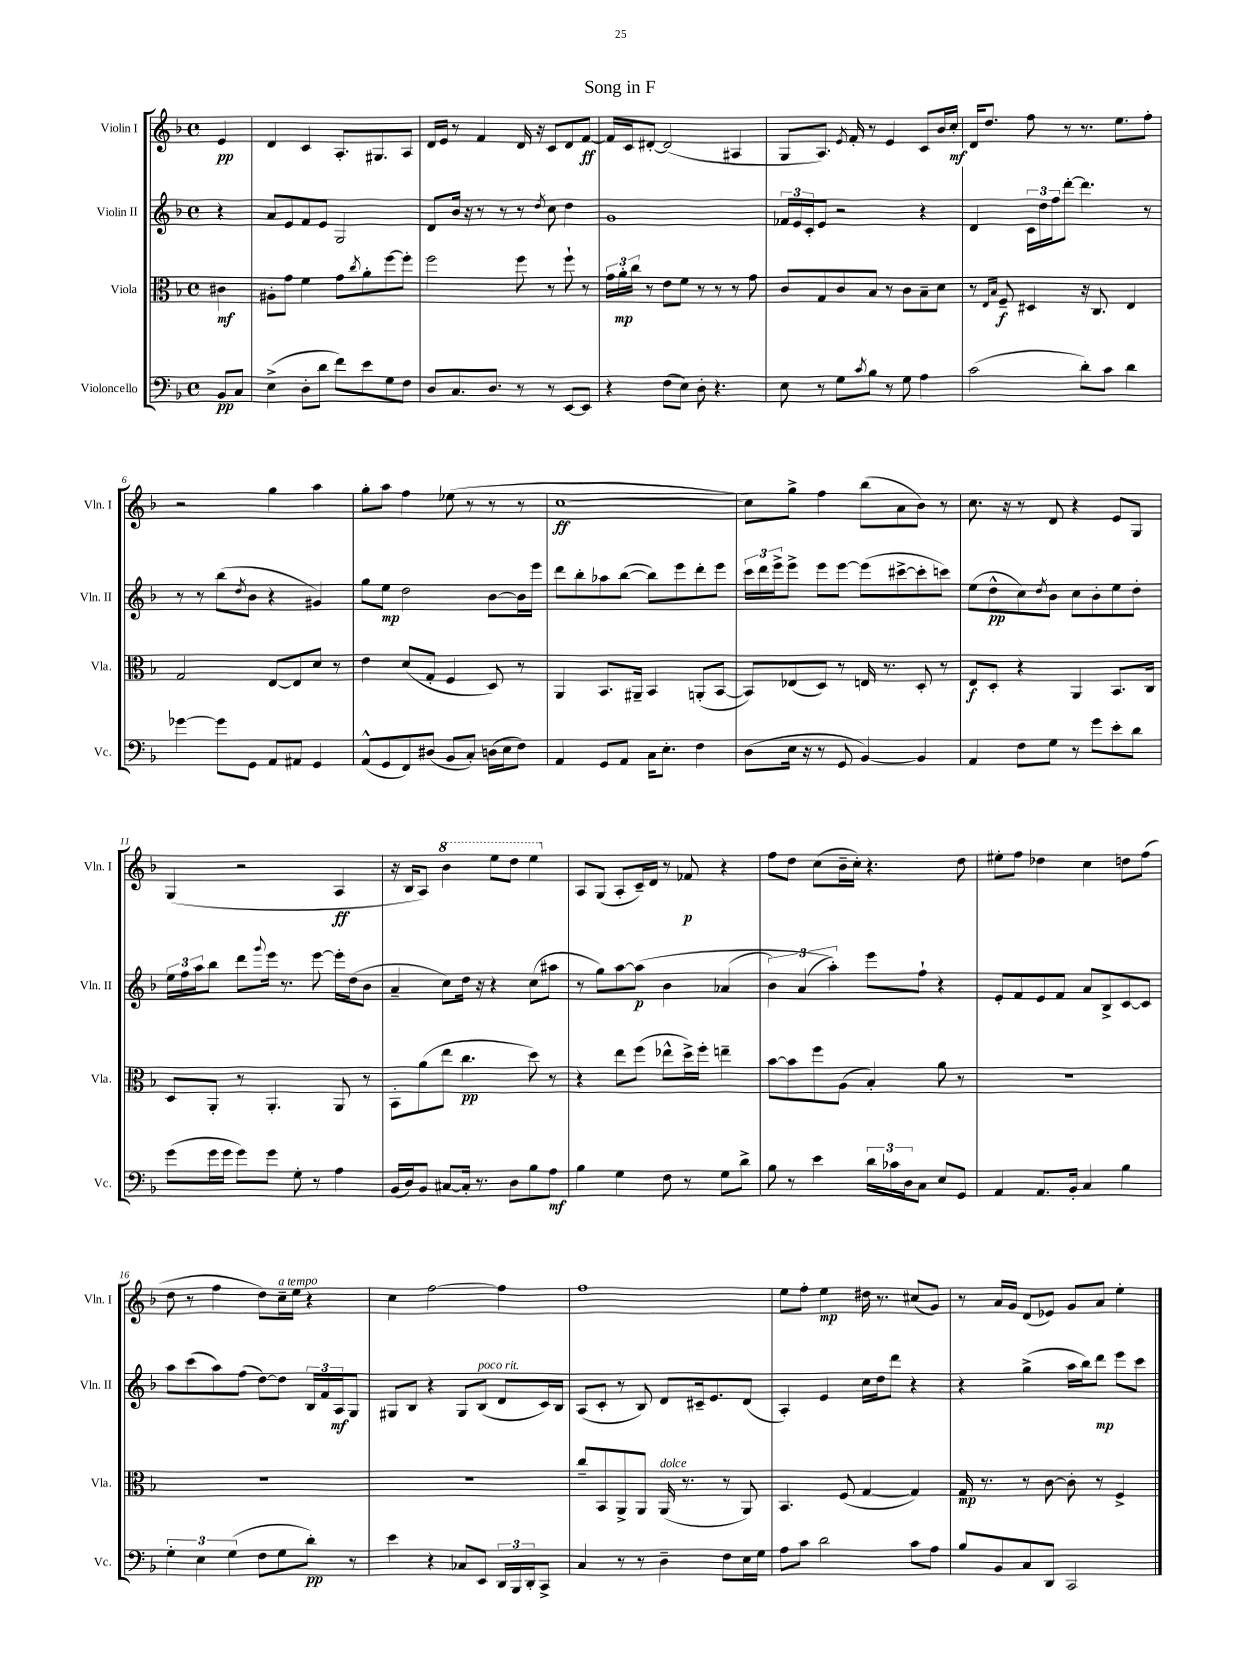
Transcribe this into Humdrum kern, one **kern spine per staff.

**kern	**kern	**kern	**kern
*staff4	*staff3	*staff2	*staff1
*clefF4	*clefC3	*clefG2	*clefG2
*k[b-]	*k[b-]	*k[b-]	*k[b-]
*M4/4	*M4/4	*M4/4	*M4/4
*met(c)	*met(c)	*met(c)	*met(c)
8BB-	4c#	4r	4e
8C	.	.	.
=	=	=	=
(4E^	8A#'	8a	4d
.	8g	8e	.
8D'	4f	8f	4c
8d	.	8e	.
8f)	8g	2G	8.A'
.	8qcc	.	.
8e	8a'	.	.
.	.	.	8.G#
8G	[8ff	.	.
8F	8ff']	.	8A
=	=	=	=
8D	2ff	8d	16d
.	.	.	16e
8.C	.	16b-	8r
.	.	16r	.
.	.	8r	4f
8.D	.	.	.
.	.	8r	.
8r	8ff	8r	16d
.	.	.	16r
.	.	8qdd	.
8r	8r	8cc	8c
[8EE	8ff`	4dd	8d
8EE]	8r	.	[8f
=	=	=	=
4r	24g	1g	16f]
.	24a'	.	.
.	.	.	16c
.	24cc	.	.
.	8r	.	[8d#'
(8F	8e	.	(2d#]
8E)	8f	.	.
8D'	8r	.	.
4.r	8r	.	.
.	8r	.	4A#
.	8g	.	.
=	=	=	=
8E	8c	24f-	8G
.	.	24e	.
.	.	24c'	.
8r	8G	8e	8.A)
8G	8c	2r	.
.	.	.	8qe
.	.	.	16f'
8qc	.	.	.
8B-	8B-	.	8r
8r	8r	.	4e
8G	8c	.	.
4A	8B-~	4r	8c
.	8d	.	16b-
.	.	.	16cc'
=	=	=	=
(2c	8r	4d	16d
.	.	.	8.dd
.	16qqE	.	.
.	16qqB-	.	.
.	8F~	.	.
.	4D#	24c	8ff
.	.	24dd	.
.	.	24ff	.
.	.	[8ddd'	8r
8d')	16r	4.ddd]	8.r
.	8.C	.	.
8c	.	.	.
.	.	.	8.ee
4d	4E	.	.
.	.	8r	8ff'
=	=	=	=
[4g-	2G	8r	2r
.	.	8r	.
8g-]	.	(8bb-	.
.	.	8qdd	.
8GG	.	8b-	.
8AA	[8E	4r	4gg
8AA#	8E]	.	.
4GG	8d	4g#)	4aa
.	8r	.	.
=	=	=	=
(8AA^^	4e	8gg	8gg'
8GG	.	8ee	8aa
8FF)	(8d	2dd	4ff
(8D#	8G'	.	.
8BB-	4F	.	(8ee-
8C')	.	.	8r
(16D	8D)	[8b-	8r
16E	.	.	.
8F)	8r	16b-]	8r
.	.	16eee	.
=	=	=	=
4AA	4AA	8ddd	[1cc
.	.	8bb-'	.
8GG	8.BB-	8aa-	.
8AA	.	([8bb-	.
.	16AA#~	.	.
16C	4BB-	8bb-])	.
8.E'	.	.	.
.	.	8eee	.
4F	(8AA'	8ddd'	.
.	[8BB-	8eee	.
=	=	=	=
(8D	8BB-])	24ccc	8cc])
.	.	24ddd	.
.	.	24eee^	.
16E	(8E-	8eee^	8gg^
16r	.	.	.
8r	8D)	8eee	4ff
8GG	8r	[8eee	.
[4BB-)	16E	(8eee]	(8bb-
.	8.r	.	.
.	.	[8ccc#^	8a
4BB-]	8D'	8ccc#']	8b-)
.	8r	8ccc)	8r
=	=	=	=
4AA	8E	(8ee	8.cc
.	8D'	8dd^^	.
.	.	.	16r
8F	4r	8cc)	8r
.	.	8qdd	.
8G	.	8b-	8d
8r	4AA	8cc	4r
8g	.	8b-'	.
8e'	8.BB-	8ee	8e
8d	.	8dd'	8G
.	16C	.	.
=	=	=	=
(8g	8D	24ee	(4G
.	.	24ff	.
.	.	24aa	.
16g	8AA'	8bb-	.
16g	.	.	.
8g)	8r	8ddd	2r
.	.	8qqggg	.
8g	4.AA'	16eee	.
.	.	8.r	.
8G'	.	.	.
8r	.	[8eee	.
4A	8AA	16eee']	4A
.	.	(16dd	.
.	8r	8b-	.
=	=	=	=
(16BB-	8BB-'	4a~	16r
16D)	.	.	16B-
8BB-	(8a	.	8A)
[8C#	8ee	8cc)	4bb-
16C#']	4.cc	16dd	.
8.r	.	16r	.
.	.	4r	8eee
8D	.	.	8ddd
8B-	8dd)	(8cc	4eee
8A	8r	8aa#	.
=	=	=	=
4B-	4r	8r	8A
.	.	8gg)	(8G
4G	8ee	[8aa	8A'
.	(8ff	&(8aa]	16c~)
.	.	.	16d
8F	8ee-^^	4b-	8r
8r	16dd^)	.	8f-
.	16ff'	.	.
8G	4ee~	(4a-	4r
8d^	.	.	.
=	=	=	=
8B-	[8b-	6b-)	8ff
8r	8b-]	.	8dd
.	.	(6a	.
4e	8ff	.	(8cc
.	.	6aa')&)	.
.	(8A	.	16b-~
.	.	.	16cc')
24d	4B-')	8eee	4.r
24c-	.	.	.
24D	.	.	.
8C	.	8ff`	.
8E	8a	4r	.
8GG	8r	.	8dd
=	=	=	=
4AA	1r	8e'	8ee#'
.	.	8f	8ff
8.AA	.	8e	4dd-
.	.	8f	.
16BB-'	.	.	.
4C	.	8a	4cc
.	.	8B-^	.
4B-	.	[8c	8dd
.	.	8c]	(8ff
=	=	=	=
6G'	1r	8aa	8dd
.	.	(8ccc	8r
6E	.	.	.
.	.	8aa)	4ff
(6G	.	.	.
.	.	(8ff	.
8F	.	[8dd)	8dd)
8G	.	8dd]	16cc~
.	.	.	16ee
8d')	.	24B-	4r
.	.	24f	.
.	.	24A	.
8r	.	8G	.
=	=	=	=
4e	1r	8G#	4cc
.	.	8B-	.
4r	.	4r	[2ff
8C-	.	8G#	.
8EE	.	(8B-	.
24DD	.	8d	4ff]
24BBB-	.	.	.
24DD'	.	.	.
8CC^	.	16c)	.
.	.	16B-	.
=	=	=	=
4C	8cc~	(8A	1ff
.	8BB-	8c'	.
8r	8AA^	8r	.
8r	8AA	8B-)	.
4D~	(16AA	8d	.
.	8.r	.	.
.	.	16c#~	.
.	.	8.e	.
8F	8r	.	.
16E	8AA)	(8d	.
16G	.	.	.
=	=	=	=
8A	4.BB-	4A')	8ee
8c	.	.	8ff'
2d	.	4e	4ee
.	(8F	.	.
.	[4G	16cc	16dd#
.	.	16dd	8.r
.	.	8ddd	.
8c	4G])	4r	(8cc#
8A	.	.	8g)
=	=	=	=
8B-	16G	4r	8r
.	8.r	.	.
8BB-	.	.	16a
.	.	.	16g
8C	8r	(4gg^	(8d
8DD	[8c	.	8e-)
2CC	8c']	16aa	8g
.	.	16bb-)	.
.	8r	8ddd	8a
.	4F^	8eee	4ee'
.	.	8ccc	.
==	==	==	==
*-	*-	*-	*-
